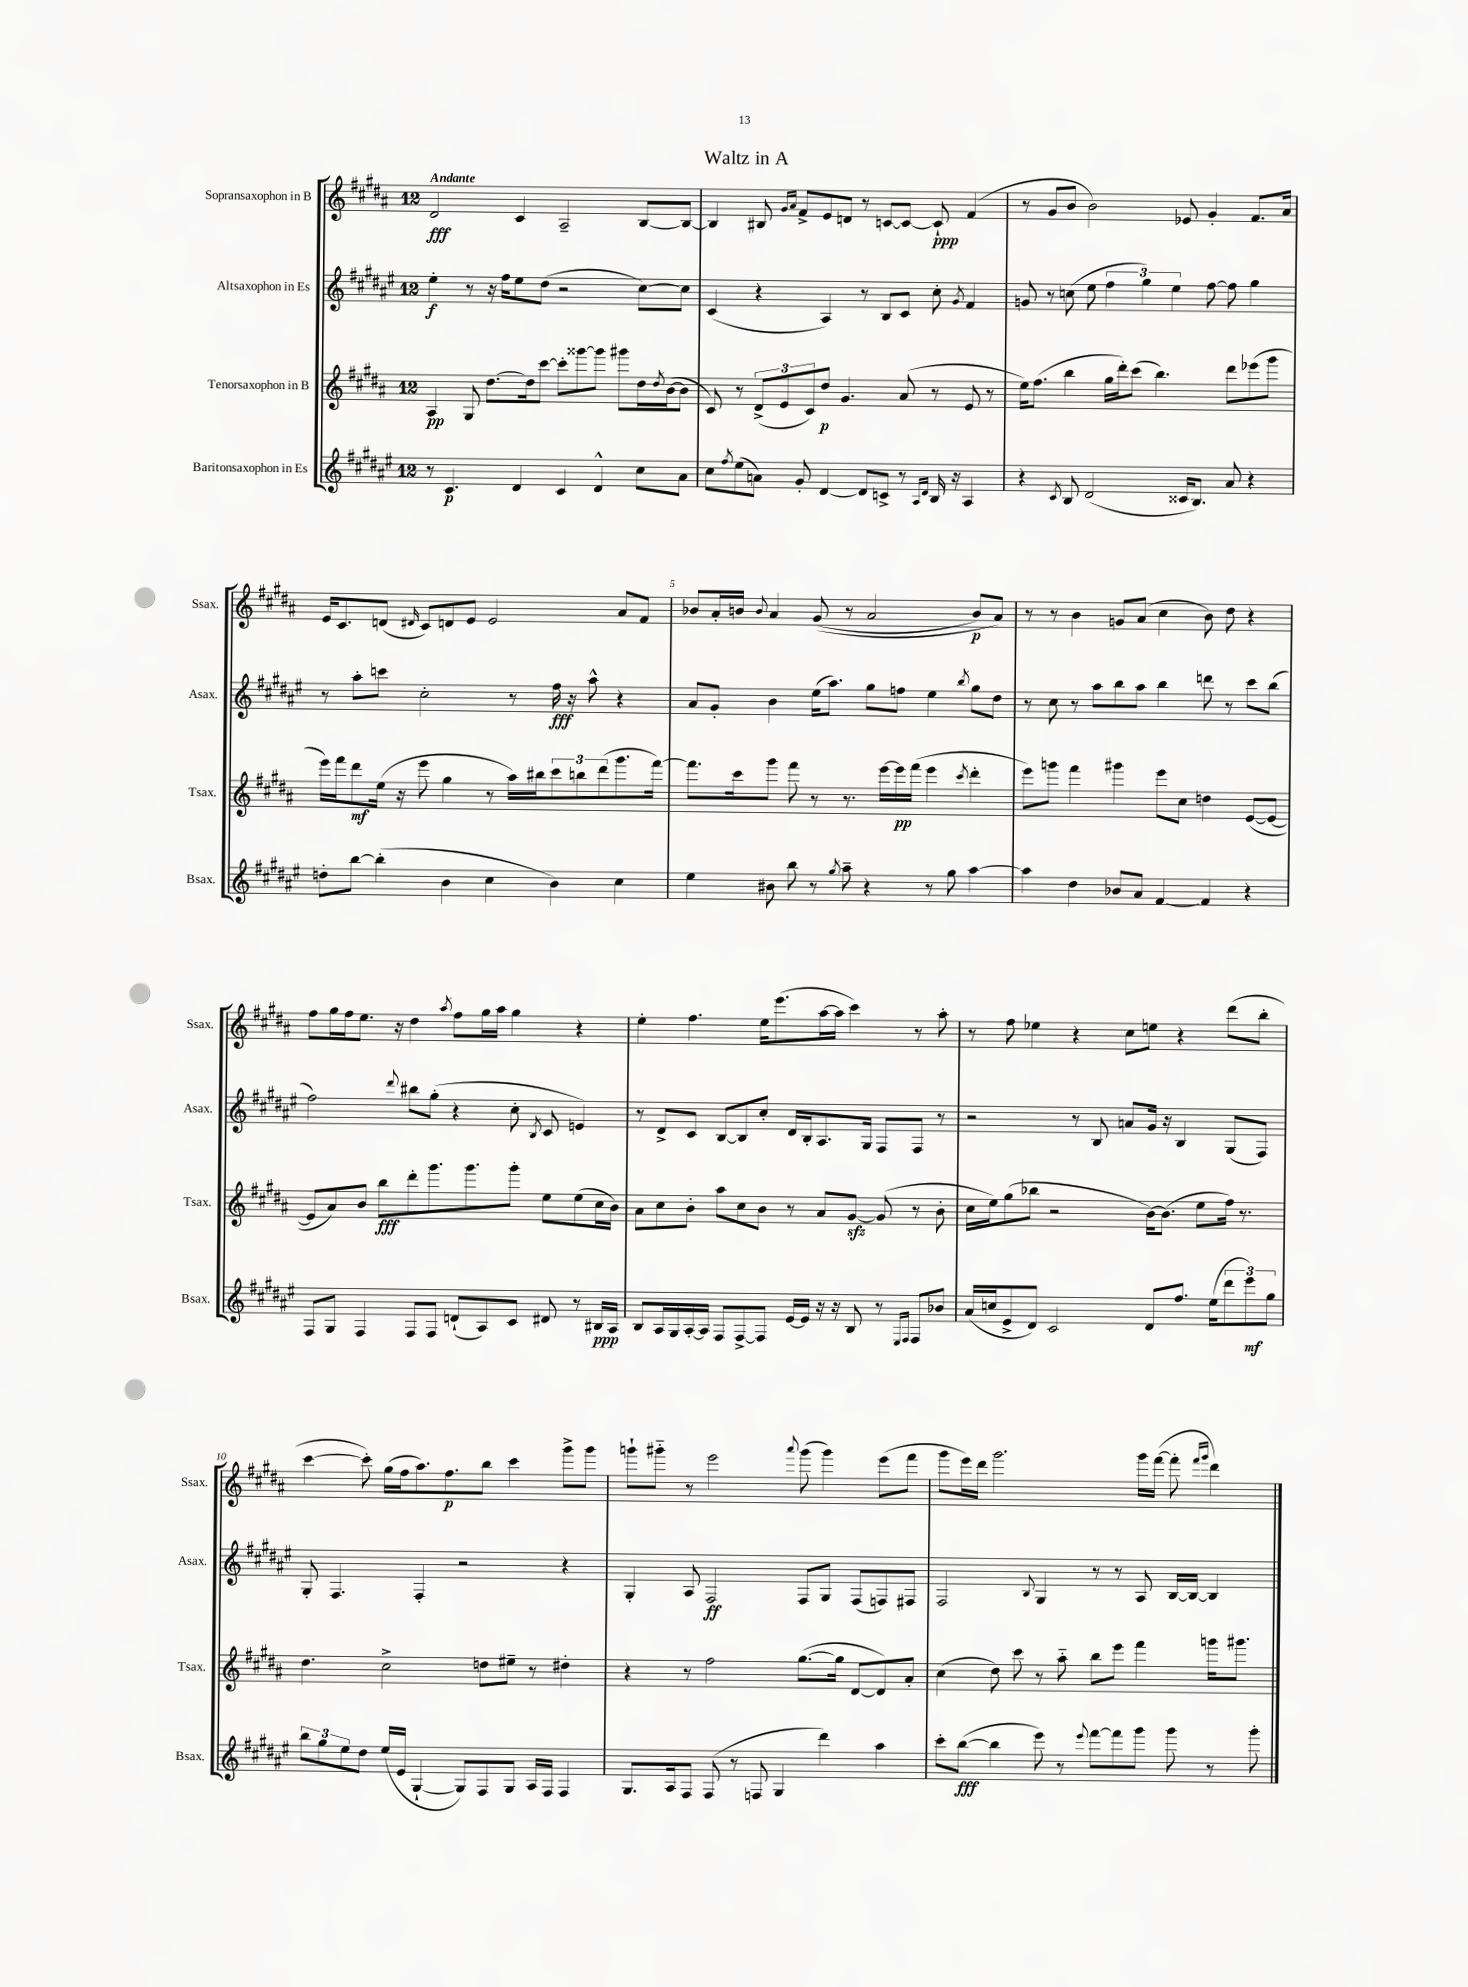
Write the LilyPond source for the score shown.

\header { title = "Waltz in A" }
<<
\new StaffGroup <<
\new Staff = "s0" \with { instrumentName = "Sopransaxophon in B" shortInstrumentName = "Ssax." } {
    \clef treble \key b \major \once \override Staff.TimeSignature.style = #'single-digit \time 12/8 \tempo "Andante"
    dis'2\fff cis'4 ais2-- b8~ b8~ |
    b4 bis8 \grace { gis'16 ais'16 } fis'8-> e'8 d'8 r8 c'8~ c'8~ c'8-!\ppp fis'4( |
    r8 gis'8 b'8 b'2) ees'8 gis'4-. fis'8. ais'16 |
    e'16 cis'8. d'8( \grace { dis'16 } cis'8) d'8 e'8 e'2 ais'8 fis'8 |
    bes'8 ais'16-. b'16 \appoggiatura { b'8 } ais'4 gis'8(\( r8 ais'2 b'8\p) ais'8\) |
    r8 r8 b'4 g'8 ais'8( cis''4 b'8) dis''8 r4 |
    fis''8 gis''16 fis''16 e''8. r16 dis''4 \acciaccatura { ais''8 } fis''8 gis''16 ais''16 gis''4 r4 |
    e''4-. fis''4. e''16 e'''8.( ais''16~ ais''16 cis'''4) r8 ais''8-. |
    r8 fis''8 ees''4 r4 cis''8 e''8 r4 dis'''8( b''8-. |
    cis'''4~ cis'''8-.) gis''16( fis''16 ais''8.) fis''8.\p b''8 cis'''4 gis'''8-> gis'''8 |
    g'''8-! gis'''8-_ r8 e'''2 \appoggiatura { ais'''8 } gis'''8( gis'''4) e'''8( fis'''8 |
    gis'''8 e'''16) dis'''16 gis'''2. gis'''16 fis'''16~( fis'''8-. \grace { fis'''16 gis'''16 } dis'''4) \bar "|." |
}
\new Staff = "s1" \with { instrumentName = "Altsaxophon in Es" shortInstrumentName = "Asax." } {
    \clef treble \key fis \major \once \override Staff.TimeSignature.style = #'single-digit \time 12/8
    eis''4-.\f r8 r16 fis''16 eis''8 dis''8( r2 cis''8~) cis''8 |
    cis'4( r4 ais4) r8 b8 cis'8 cis''8-. \acciaccatura { gis'8 } fis'4 |
    g'8 r8 c''8( eis''8 \tuplet 3/2 { fis''4 gis''4) eis''4 } fis''8~ fis''8 gis''4 |
    r8 ais''8-. c'''8 cis''2-. r8 fis''16\fff r16 ais''8-^ r4 |
    ais'8 gis'8-. b'4 eis''16( ais''8.) gis''8 f''8 eis''4 \acciaccatura { b''8 } gis''8 dis''8 |
    r8 cis''8 r8 ais''8 b''8 ais''8 b''4 d'''8 r8 cis'''8 b''8( |
    fis''2) \appoggiatura { dis'''8 } bis''8 gis''8-.( r4 cis''8-. \acciaccatura { b8 } cis'8 e'4) |
    r8 dis'8-> cis'8 b8~ b8 cis''8-. dis'16 b16-. ais8. gis16 fis8 fis8 r8 |
    r2 r8 b8 a'8 gis'16 r16 b4 gis8( fis8) |
    gis8-. fis4. fis4-. r2 r4 |
    gis4-. ais8 fis2\ff fis8 gis8 fis8( f8) fis8 |
    fis2 \appoggiatura { b8 } gis4 r8 r8 ais8 b16~ b16~ b4 \bar "|." |
}
\new Staff = "s2" \with { instrumentName = "Tenorsaxophon in B" shortInstrumentName = "Tsax." } {
    \clef treble \key b \major \once \override Staff.TimeSignature.style = #'single-digit \time 12/8
    ais4\pp gis8 dis''8.~ dis''16 cis'''8~ cis'''8-. gisis'''8~ gisis'''8 gis'''8 dis''16 \acciaccatura { dis''8 } b'16~( b'8 |
    cis'8) r8 \tuplet 3/2 { dis'8->( e'8 cis'8) } dis''8\p gis'4. ais'8( r8 e'8 r8 |
    e''16) fis''8.( b''4 gis''16 dis'''16-.) cis'''8( b''4.) dis'''8 ees'''8( gis'''8 |
    e'''16) fis'''16 dis'''8\mf e''16( r16 e'''8 gis''4 r8 ais''16) bis''16 \tuplet 3/2 { cis'''8 b''8 dis'''8( } gis'''8. fis'''16~) |
    fis'''8. cis'''16 gis'''8 fis'''8 r8 r8. e'''16~ e'''16\pp fis'''16( e'''4 \acciaccatura { cis'''8 } dis'''4-. |
    e'''8) g'''8 fis'''4 gis'''4 e'''8 cis''8 d''4 e'8~( e'8~ |
    e'8 ais'8) b'8 b''8\fff dis'''8-. gis'''8. gis'''8. gis'''8-. e''8 e''8( cis''16 b'16) |
    ais'8 cis''8 b'8-. ais''8 cis''8 b'8 r8 ais'8 gis'8~\sfz gis'8( r8 b'8-. |
    cis''16 e''16) gis''8( bes''8 r2 b'16~) b'8.( e''8 fis''16) r8. |
    dis''4. cis''2-> d''8 eis''8-- r8 dis''4-. |
    r4 r8 fis''2 gis''8.~( gis''16 dis'8~ dis'8) ais'8-. |
    cis''4( dis''8) cis'''8 r8 ais''8-_ b''8 e'''8 fis'''4 g'''16 gis'''8. \bar "|." |
}
\new Staff = "s3" \with { instrumentName = "Baritonsaxophon in Es" shortInstrumentName = "Bsax." } {
    \clef treble \key fis \major \once \override Staff.TimeSignature.style = #'single-digit \time 12/8
    r8 cis'4.\p dis'4 cis'4 dis'4-^ cis''8 ais'8 |
    cis''8 \acciaccatura { fis''8 } eis''8( a'8) gis'8-. dis'4~ dis'8 c'8-> r8 \grace { ais16 dis'16 } b16 r16 ais4 |
    r4 \acciaccatura { cis'8 } b8 dis'2( cisis'16 b8.) ais'8 r4 |
    d''8-. b''8~ b''4-.( b'4 cis''4 b'4) cis''4 |
    eis''4 bis'8 b''8 r8 \acciaccatura { gis''8 } ais''8-- r4 r8 gis''8 ais''4~ |
    ais''4 dis''4 bes'8 ais'8 fis'4~ fis'4 r4 |
    fis8 gis8 fis4 fis8 fis8 d'8-!( ais8) cis'8 dis'8 r8 bis16\ppp ais16 |
    b8 ais16 gis16 ais16~-. ais16 fis8 fis8~-> fis8 eis'16~ eis'16 r16 r16 b8 r8 \grace { eis16 fis16 } fis8 bes'8 |
    ais'16( c''16 eis'8-> dis'8) cis'2 dis'8 fis''8. eis''16( \tuplet 3/2 { dis'''8 eis'''8\mf) gis''8 } |
    \tuplet 3/2 { b''8 gis''8 eis''8 } dis''8 eis''16( eis'16 gis4~-! gis8) fis8 gis8 ais16 fis16 fis4 |
    gis8. ais16 fis8 fis8( r8 f8 gis4 dis'''4) ais''4 |
    cis'''8-. b''8~\fff( b''4 eis'''8) r8 \appoggiatura { eis'''8 } fis'''8~ fis'''8 gis'''8 gis'''8 r8 gis'''8-. \bar "|." |
}
>>
>>
\layout { \context { \Score \override BarNumber.break-visibility = ##(#f #t #t) barNumberVisibility = #(every-nth-bar-number-visible 5) } }
